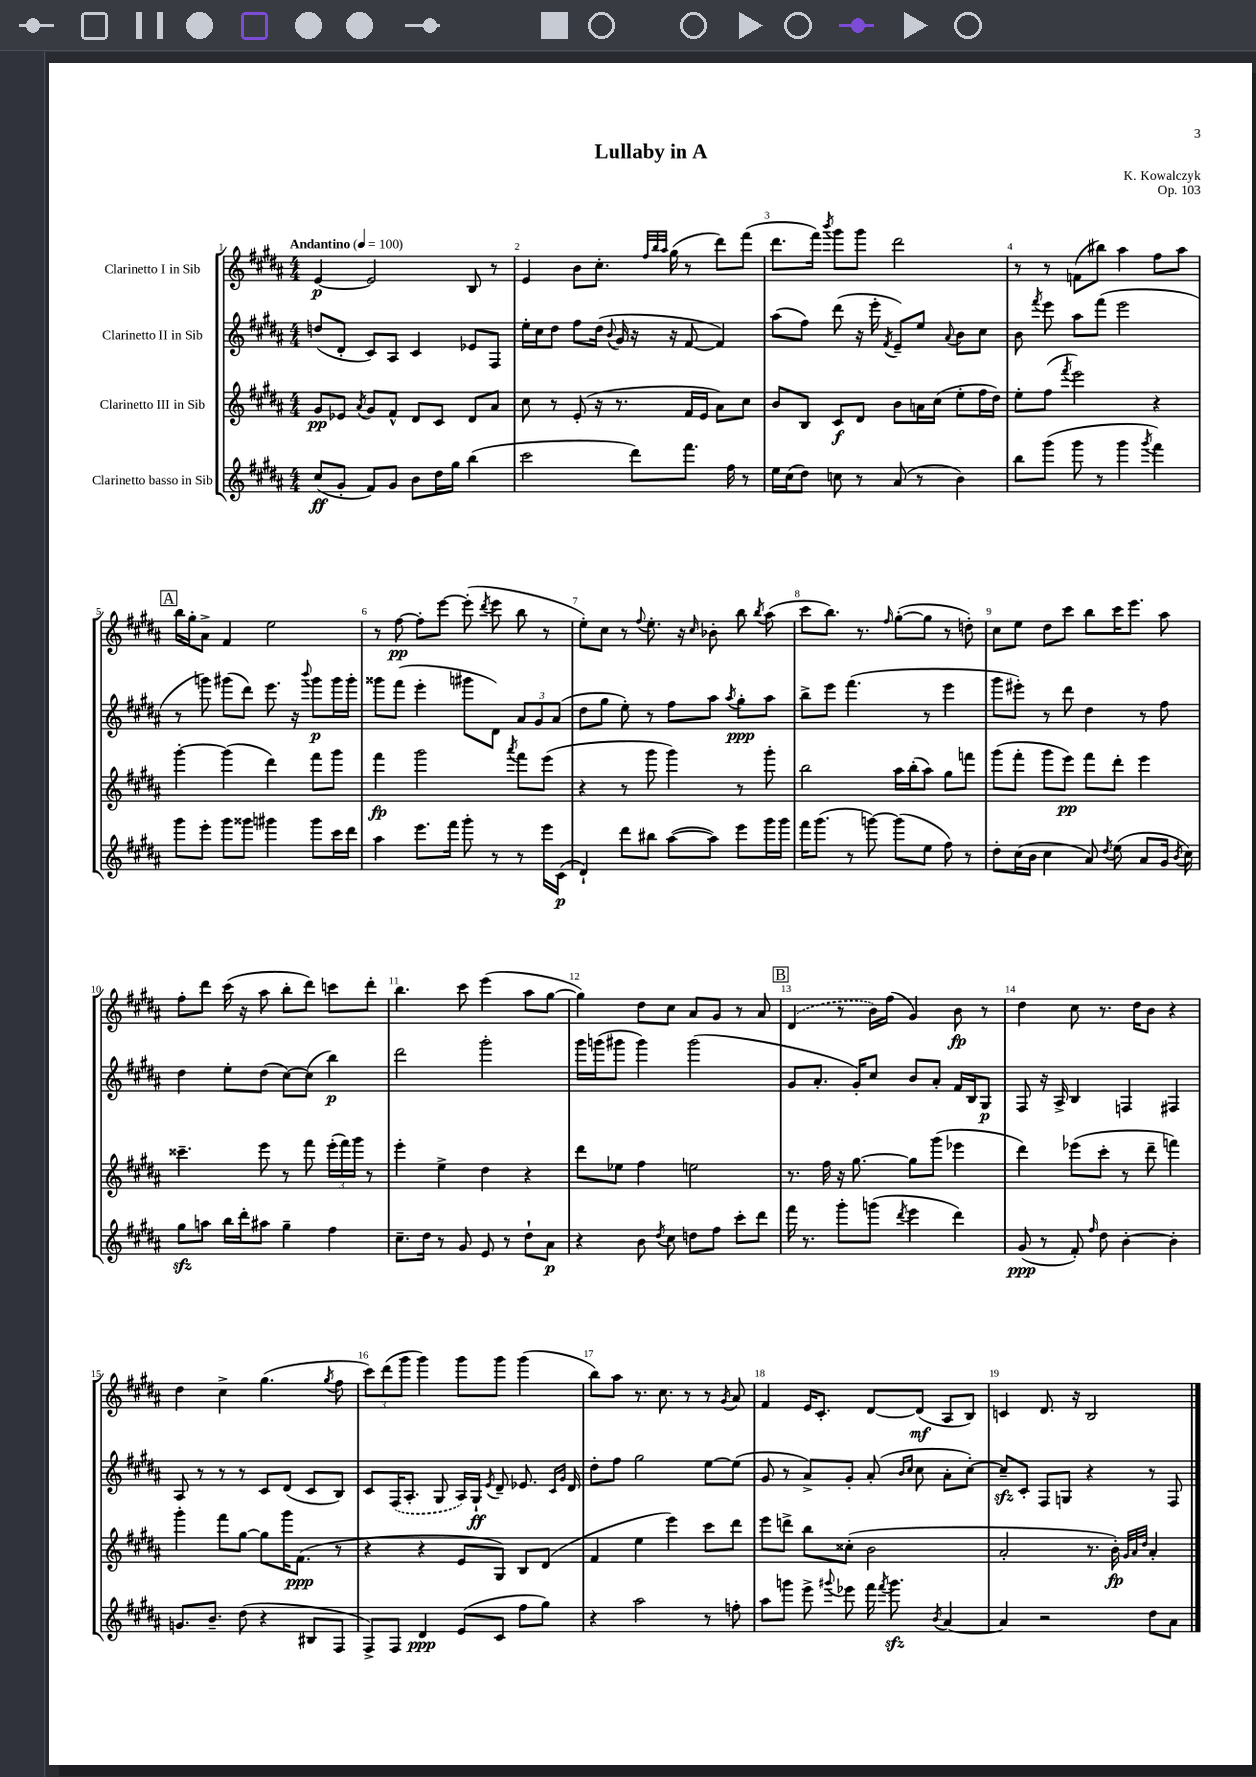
\header { title = "Lullaby in A" composer = "K. Kowalczyk" opus = "Op. 103" }
<<
\new StaffGroup <<
\new Staff = "s0" \with { instrumentName = "Clarinetto I in Sib" } {
    \clef treble \key b \major \numericTimeSignature \time 4/4 \tempo "Andantino" 4 = 100
    \autoBeamOff e'4~\p e'2 b8 r8 |
    e'4 b'8[ cis''8.]-. \grace { fis''32[ b''32 ais''32] } gis''16( r8 dis'''8[) fis'''8]( |
    dis'''8.[ fis'''16]) \acciaccatura { b'''8 } gis'''8[ gis'''8] dis'''2 |
    r8 r8 f'8[( bis''8]) ais''4 fis''8[ ais''8] |
    \mark \markup { \box "A" } b''16[ gis''16-. ais'8]-> fis'4 e''2 |
    r8 fis''8~\pp fis''8[-. e'''8]~ e'''8-.( \acciaccatura { dis'''8 } e'''8 b''8 r8 |
    e''8[-.) cis''8] r8 \appoggiatura { fis''8 } e''8.-. r16 \grace { cis''16 } bes'8-. b''8 \acciaccatura { b''8 } ais''8( |
    cis'''8[ b''8.]) r8. \grace { fis''16 } gis''8[~-.( gis''8] r8 d''8-.) |
    cis''8[ e''8] dis''8[ cis'''8] b''8[ cis'''16 e'''8.] ais''8 |
    fis''8[-. dis'''8] cis'''16( r16 ais''8 b''8[-. dis'''8]) c'''8[ dis'''8]-. |
    b''4. cis'''8 e'''4( ais''8[ gis''8]~ |
    gis''4) dis''8[ cis''8] ais'8[ gis'8] r8 ais'8 |
    \mark \markup { \box "B" } \once \slurDashed dis'4( r8 b'16[) fis''16]( gis'4) b'8\fp r8 |
    dis''4 cis''8 r8. dis''16[ b'8] r4 |
    dis''4 cis''4-> gis''4.( \acciaccatura { gis''8 } fis''8 |
    \tuplet 3/2 { cis'''8[) dis'''8( gis'''8] } gis'''4) gis'''8[ gis'''8] gis'''4( |
    b''8[) ais''8] r8. cis''8. r8 r8 \acciaccatura { gis'8 } ais'8 |
    fis'4 e'16[ cis'8.]-. dis'8[~ dis'8]\mf( ais8[ b8]) |
    c'4 dis'8. r16 b2 \bar "|." |
}
\new Staff = "s1" \with { instrumentName = "Clarinetto II in Sib" } {
    \clef treble \key b \major \numericTimeSignature \time 4/4
    \autoBeamOff d''8[( dis'8]-. cis'8[) ais8] cis'4 ees'8[ fis8] |
    e''16[-. cis''16 dis''8] fis''8[ dis''16]( \appoggiatura { b'8 } gis'16 r16 r16 fis'8~ fis'4) |
    ais''8[( fis''8]) dis'''8( r16 e'''16-. \acciaccatura { fis'8 } e'8[--) e''8] \appoggiatura { ais'8 } b'8[ cis''8] |
    b'8 \acciaccatura { fis'''8 } e'''8 ais''8[ fis'''8]( e'''2 |
    \mark \markup { \box "A" } r8 g'''8) gis'''8[( dis'''8]) e'''8. r16 \appoggiatura { b'''8 } gis'''8[\p gis'''16 gis'''16]-. |
    gisis'''8[ fis'''8]( e'''4-. gis'''8[ dis'8]) \tuplet 3/2 { ais'8[ gis'8 ais'8]( } |
    dis''8[ gis''8] e''8-.) r8 fis''8[ ais''8] \acciaccatura { ais''8 } gis''8[-.\ppp ais''8] |
    b''8[-> e'''8] fis'''4.( r8 e'''4 |
    gis'''8[ eis'''8]-.) r8 dis'''8 dis''4 r8 fis''8 |
    dis''4 e''8[-. dis''8]( cis''8[~) cis''8]( b''4\p) |
    dis'''2 gis'''2-. |
    gis'''16[ g'''16( gis'''8] gis'''4) gis'''2( |
    \mark \markup { \box "B" } gis'8[ ais'8.]-. gis'16[-.) cis''8] b'8[ ais'8]-. fis'16[ b16 gis8]\p |
    fis8 r16 ais16-> b4 f4 fis4 |
    ais8 r8 r8 r8 cis'8[ dis'8]( cis'8[ b8]) |
    cis'8[ \once \slurDashed fis16( ais8.]-. gis8 ais16[) gis16]-!\ff \acciaccatura { e'8 } dis'8-- ees'8. \grace { cis'16[ gis'16] } dis'16 |
    dis''8[-. fis''8] gis''2 e''8[~ e''8]( |
    gis'8 r8 ais'8[->) gis'8]-. ais'8-.( \grace { b'16[ cis''16] } cis''8 ais'8[-. cis''8]~-.) |
    cis''8[--\sfz cis'8]-. fis8[ g8] r4 r8 fis8 \bar "|." |
}
\new Staff = "s2" \with { instrumentName = "Clarinetto III in Sib" } {
    \clef treble \key b \major \numericTimeSignature \time 4/4
    \autoBeamOff gis'8[\pp ees'8] \acciaccatura { ais'8 } gis'8[ fis'8]-^ dis'8[ cis'8] dis'8[ ais'8] |
    cis''8 r8 e'8-.( r16 r8. fis'16[ e'16] ais'8[) cis''8] |
    b'8[ b8] cis'8[\f dis'8] b'8[ a'16 cis''16]( e''8[-. fis''16 dis''16]) |
    e''8[-. fis''8]( \acciaccatura { fis'''8 } e'''2) r4 |
    \mark \markup { \box "A" } gis'''4~-. gis'''4( dis'''4) fis'''8[ gis'''8] |
    fis'''4\fp gis'''2 \acciaccatura { ais'''8 } fis'''8[ e'''8]( |
    r4 r8 gis'''8 gis'''4) r8 gis'''8-. |
    b''2 ais''16[ b''16-.( ais''8]) gis''8[ f'''8] |
    gis'''8[( fis'''8]-. gis'''8[ e'''8]\pp) fis'''8[ dis'''8]-. e'''4 |
    cisis'''4.-- e'''8 r8 fis'''8 \tuplet 3/2 { e'''16[-.( fis'''16) gis'''16] } r8 |
    e'''4-. e''4-> dis''4 r4 |
    dis'''8[ ees''8] fis''4 e''2 |
    \mark \markup { \box "B" } r8. fis''16 r16 gis''8.~ gis''8[ gis'''8]( ees'''4 |
    dis'''4) ees'''8[( cis'''8]-. r8 dis'''8-- f'''4) |
    gis'''4-. fis'''8[ gis''8]~ gis''8[ gis'''16 fis'8.]\ppp( r8 |
    r4 r4 e'8[ gis8]) b8[ dis'8]( |
    fis'4 e''4 e'''4) cis'''8[ dis'''8] |
    e'''8[ d'''8]-> b''8[ cisis''8]-.( b'2 |
    ais'2-. r8. b'16-.\fp) \grace { gis'32[ ais'32 dis''32] } ais'4-. \bar "|." |
}
\new Staff = "s3" \with { instrumentName = "Clarinetto basso in Sib" } {
    \clef treble \key b \major \numericTimeSignature \time 4/4
    \autoBeamOff cis''8[\ff( gis'8]-. fis'8[) gis'8] b'8[ dis''16 gis''16] b''4( |
    cis'''2 dis'''8[) fis'''8.] fis''16 r8 |
    e''16[ cis''16( dis''8]) c''8 r8 ais'8( r8 b'4) |
    b''8[ gis'''8]( gis'''8 r8 gis'''4 \acciaccatura { gis'''8 } fis'''4) |
    \mark \markup { \box "A" } gis'''8[ e'''8]-. gis'''8[ gisis'''8] gis'''4 gis'''8[ cis'''16 dis'''16] |
    ais''4 e'''8.[ fis'''16] gis'''8-. r8 r8 e'''16[ cis'16]\p( |
    dis'4-!) dis'''8[ bis''8] ais''8[~( ais''8]) e'''8[ gis'''16 gis'''16] |
    fis'''16[ gis'''8.]( r8 g'''8~) g'''8[( e''8] fis''8) r8 |
    dis''8[-. cis''16( b'16] cis''4 ais'8) \acciaccatura { dis''8 } e''8( ais'8[ gis'16] \acciaccatura { b'8 } cis''16) |
    gis''8[\sfz a''8] b''16[ dis'''16-. ais''8] gis''4-- fis''4 |
    cis''8.[-- dis''16] r8 gis'8 e'8 r8 dis''8[-! ais'8]\p |
    r4 b'8 \acciaccatura { dis''8 } cis''8 d''8[ fis''8] cis'''8[-. dis'''8] |
    \mark \markup { \box "B" } fis'''16 r8. gis'''8[-. g'''8]( \acciaccatura { dis'''8 } e'''4 dis'''4) |
    gis'8\ppp( r8 fis'8-.) \grace { fis''16 } dis''8 b'4~-. b'4-. |
    g'8.[ b'8.]-- dis''8( r4 bis8[ fis8] |
    fis8[->) fis8] dis'4\ppp e'8[( cis'8] fis''8[ gis''8]) |
    r4 ais''2 r8 f''8-. |
    ais''8[ g'''8] e'''8-> \appoggiatura { gis'''8 } ees'''8 fis'''16 \acciaccatura { fis'''8 } gis'''8.\sfz \acciaccatura { b'8 } ais'4~ |
    ais'4 r2 dis''8[ ais'8] \bar "|." |
}
>>
>>
\layout { \context { \Score \override BarNumber.break-visibility = ##(#f #t #t) barNumberVisibility = #all-bar-numbers-visible } }
